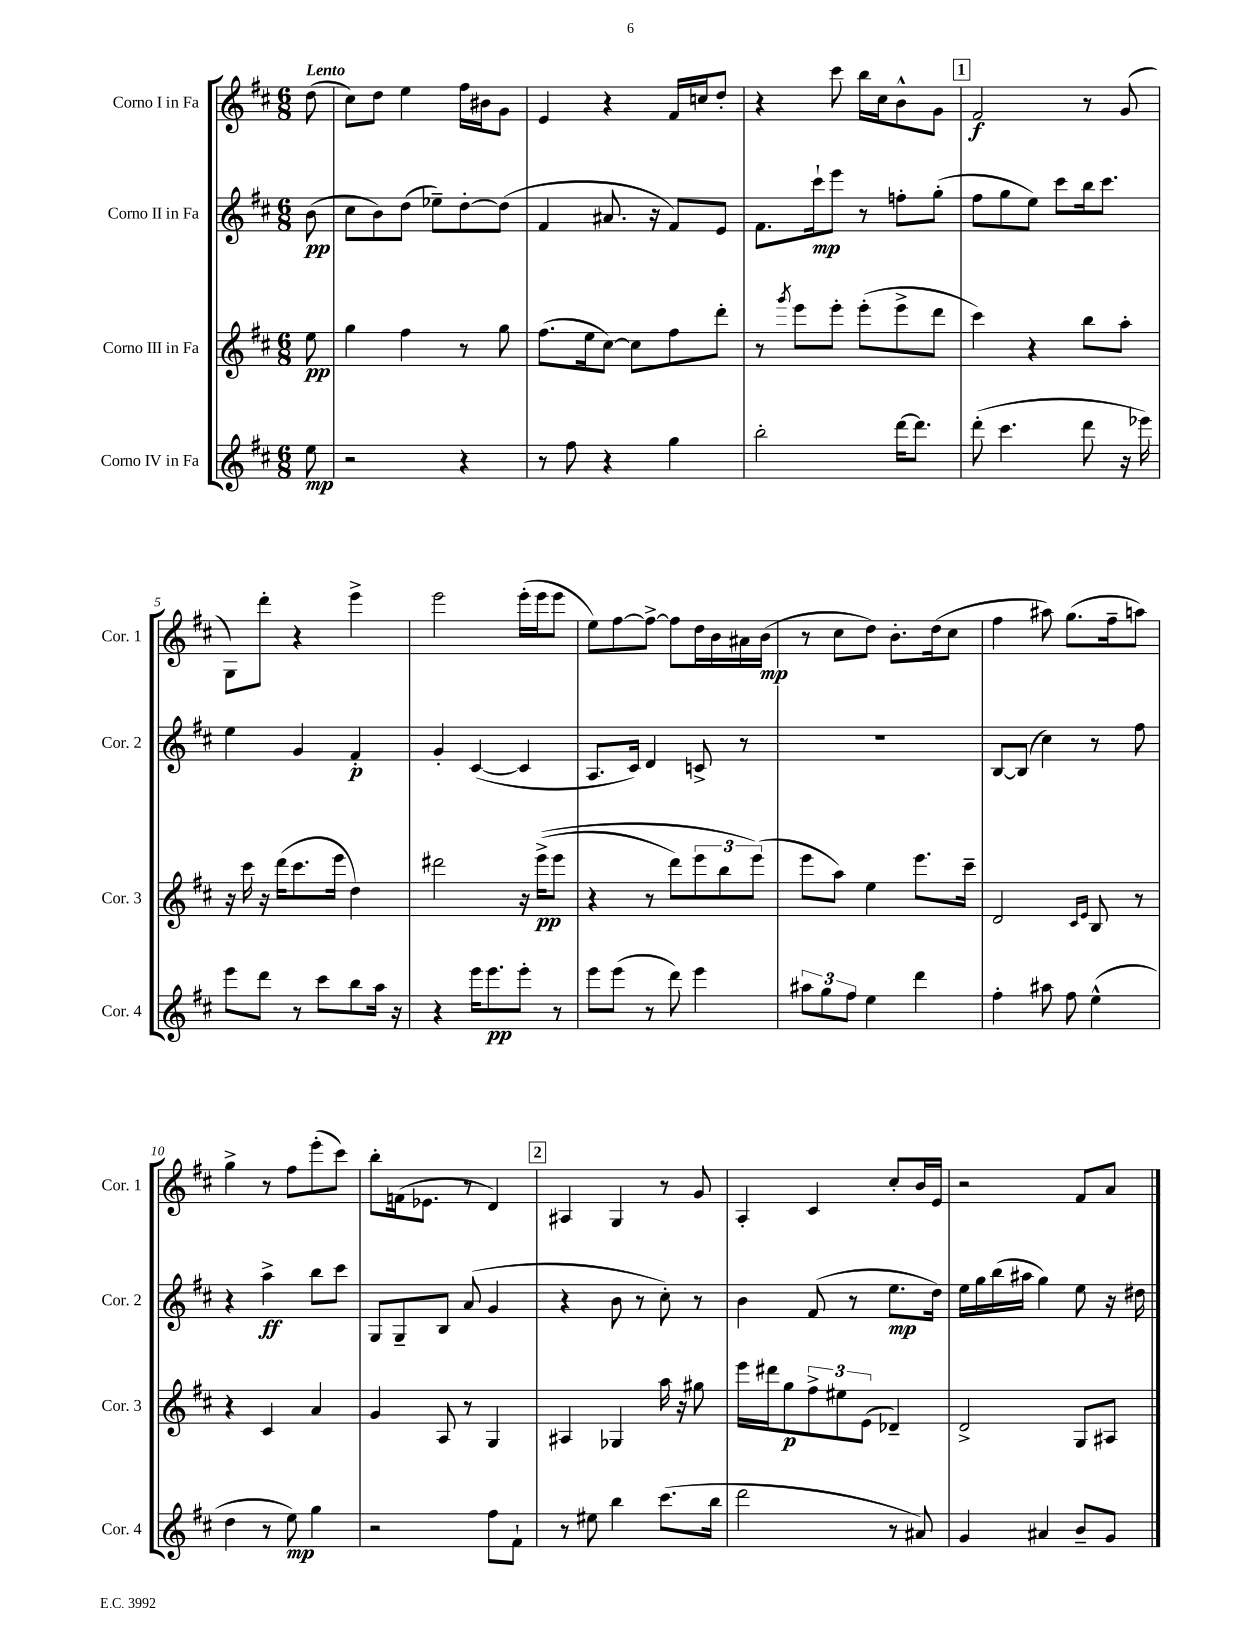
<<
\new StaffGroup <<
\new Staff = "s0" \with { instrumentName = "Corno I in Fa" shortInstrumentName = "Cor. 1" } {
    \clef treble \key d \major \numericTimeSignature \time 6/8 \partial 8 \tempo "Lento"
    d''8( |
    cis''8) d''8 e''4 fis''16 bis'16 g'8 |
    e'4 r4 fis'16 c''16 d''8-. |
    r4 cis'''8 b''16 cis''16 b'8-^ g'8 |
    \mark \markup { \box "1" } fis'2\f r8 g'8( |
    g8) d'''8-. r4 e'''4-> |
    e'''2 e'''16-.( e'''16 e'''8 |
    e''8) fis''8~ fis''8~-> fis''8 d''16 b'16 ais'16 b'16\mp( |
    r8 cis''8 d''8) b'8.-. d''16( cis''8 |
    fis''4 ais''8) g''8.( fis''16-- a''8) |
    g''4-> r8 fis''8 e'''8-.( cis'''8) |
    b''8-. f'16( ees'8. r8 d'4) |
    \mark \markup { \box "2" } ais4 g4 r8 g'8 |
    a4-. cis'4 cis''8-. b'16 e'16 |
    r2 fis'8 a'8 \bar "|." |
}
\new Staff = "s1" \with { instrumentName = "Corno II in Fa" shortInstrumentName = "Cor. 2" } {
    \clef treble \key d \major \numericTimeSignature \time 6/8 \partial 8
    b'8\pp( |
    cis''8 b'8) d''8( ees''8--) d''8~-. d''8( |
    fis'4 ais'8. r16 fis'8) e'8 |
    fis'8. cis'''16-!\mp e'''8 r8 f''8-. g''8-.( |
    \mark \markup { \box "1" } fis''8 g''8 e''8) cis'''8 b''16 cis'''8. |
    e''4 g'4 fis'4-.\p |
    g'4-. cis'4~( cis'4 |
    a8. cis'16) d'4 c'8-> r8 |
    R2. |
    b8~ b8( cis''4) r8 fis''8 |
    r4 a''4->\ff b''8 cis'''8 |
    g8 g8-- b8 a'8( g'4 |
    \mark \markup { \box "2" } r4 b'8 r8 cis''8-.) r8 |
    b'4 fis'8( r8 e''8.\mp d''16) |
    e''16 g''16 b''16( ais''16 g''4) e''8 r16 dis''16 \bar "|." |
}
\new Staff = "s2" \with { instrumentName = "Corno III in Fa" shortInstrumentName = "Cor. 3" } {
    \clef treble \key d \major \numericTimeSignature \time 6/8 \partial 8
    e''8\pp |
    g''4 fis''4 r8 g''8 |
    fis''8.( e''16 cis''8~) cis''8 fis''8 d'''8-. |
    r8 \acciaccatura { g'''8 } e'''8 e'''8-. e'''8-.( e'''8-> d'''8 |
    \mark \markup { \box "1" } cis'''4) r4 b''8 a''8-. |
    r16 cis'''16 r16 d'''16( cis'''8. e'''16 d''4) |
    dis'''2 r16 e'''16->\pp(\( e'''8 |
    r4 r8 d'''8) \tuplet 3/2 { e'''8 b''8 e'''8(\) } |
    e'''8 a''8) e''4 e'''8. cis'''16-- |
    d'2 \grace { cis'16 e'16 } b8 r8 |
    r4 cis'4 a'4 |
    g'4 a8 r8 g4 |
    \mark \markup { \box "2" } ais4 ges4 a''16 r16 gis''8 |
    e'''16 dis'''16 g''8\p \tuplet 3/2 { fis''8-> eis''8 e'8( } des'4--) |
    d'2-> g8 ais8 \bar "|." |
}
\new Staff = "s3" \with { instrumentName = "Corno IV in Fa" shortInstrumentName = "Cor. 4" } {
    \clef treble \key d \major \numericTimeSignature \time 6/8 \partial 8
    e''8\mp |
    r2 r4 |
    r8 fis''8 r4 g''4 |
    b''2-. d'''16~ d'''8. |
    \mark \markup { \box "1" } d'''8-.( cis'''4. d'''8 r16 ees'''16) |
    e'''8 d'''8 r8 cis'''8 b''8 a''16 r16 |
    r4 e'''16 e'''8.\pp e'''8-. r8 |
    e'''8 e'''8( r8 d'''8) e'''4 |
    \tuplet 3/2 { ais''8 g''8 fis''8 } e''4 d'''4 |
    fis''4-. ais''8 fis''8 e''4-^( |
    d''4 r8 e''8\mp) g''4 |
    r2 fis''8 fis'8-! |
    \mark \markup { \box "2" } r8 eis''8 b''4 cis'''8.( b''16 |
    d'''2 r8 ais'8) |
    g'4 ais'4 b'8-- g'8 \bar "|." |
}
>>
>>
